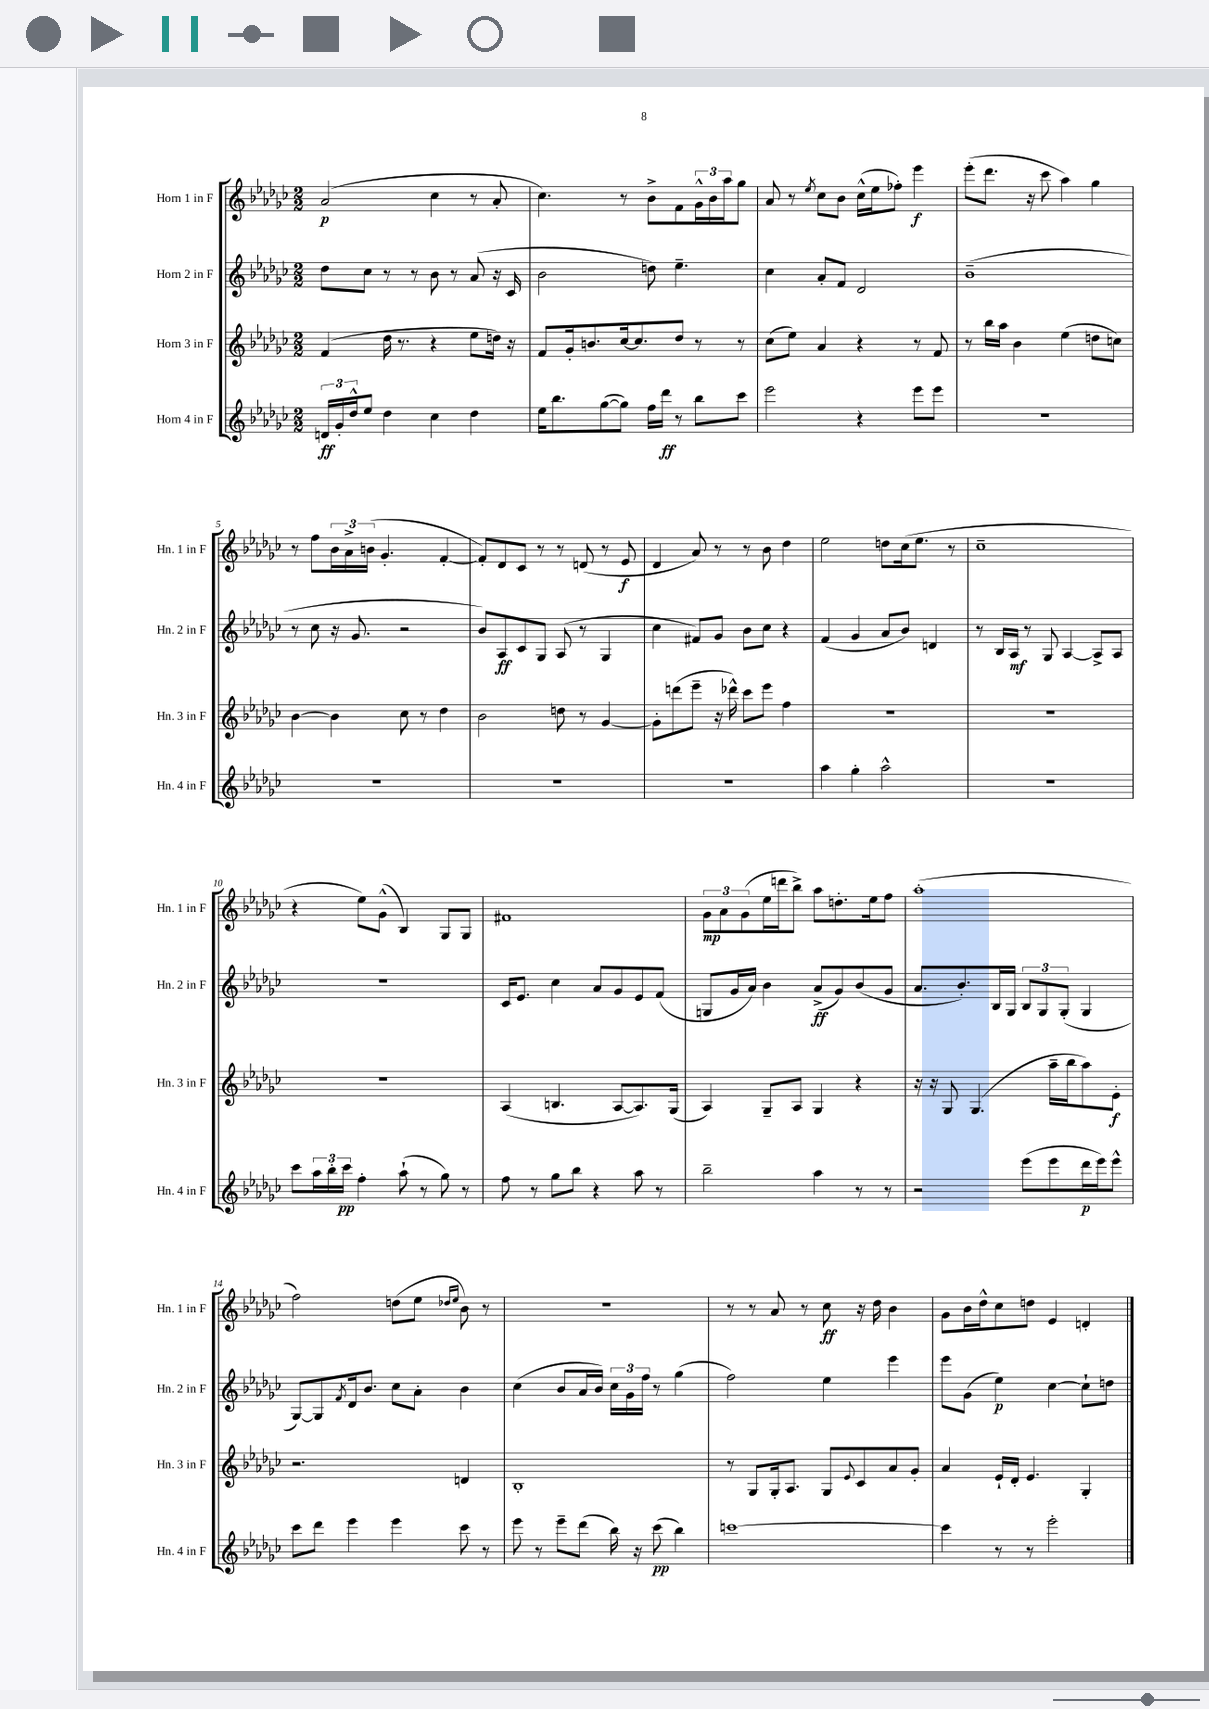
<<
\new StaffGroup <<
\new Staff = "s0" \with { instrumentName = "Horn 1 in F" shortInstrumentName = "Hn. 1 in F" } {
    \clef treble \key ges \major \numericTimeSignature \time 2/2
    aes'2\p( ces''4 r8 aes'8-. |
    ces''4.) r8 bes'8-> f'8 \tuplet 3/2 { ges'16-^ bes'16 aes''16 } ges''8 |
    aes'8 r8 \acciaccatura { ees''8 } ces''8 bes'8 ces''16-^( ees''16 fes''8-.) ees'''4\f |
    ees'''8-.( des'''8. r16 ces'''8 aes''4) ges''4 |
    r8 f''8 \tuplet 3/2 { bes'16 aes'16-> b'16( } ges'4.-. f'4~-. |
    f'8-.) des'8 ces'8 r8 r8 d'8( r8 ees'8\f |
    des'4 aes'8) r8 r8 bes'8 des''4 |
    ees''2 d''8 ces''16( ees''8. r8 |
    ces''1-- |
    r4 ees''8) ges'8-^( bes4) ges8 ges8 |
    fis'1 |
    \tuplet 3/2 { ges'8\mp aes'8 ges'8( } ees''16 d'''16 bes''8->) aes''8 d''8.-. ees''16 f''8 |
    aes''1-.( |
    f''2) d''8( ees''8 \grace { des''16 ees''16 } bes'8) r8 |
    r1 |
    r8 r8 aes'8 r8 ces''8\ff r16 des''16 bes'4 |
    ges'8 bes'16 des''16-^ ces''8 d''8 ees'4 d'4-. \bar "|." |
}
\new Staff = "s1" \with { instrumentName = "Horn 2 in F" shortInstrumentName = "Hn. 2 in F" } {
    \clef treble \key ges \major \numericTimeSignature \time 2/2
    des''8 ces''8 r8 r8 bes'8 r8 aes'8( r16 ces'16 |
    bes'2 d''8) ees''4.-- |
    ces''4 aes'8-. f'8 des'2 |
    bes'1--( |
    r8 ces''8 r16 ges'8. r2 |
    bes'8) aes8\ff ces'8 ges8 aes8( r8 ges4 |
    ces''4 fis'8) ges'8 bes'8 ces''8 r4 |
    f'4( ges'4 aes'8 bes'8) d'4 |
    r8 bes16 aes16\mf r8 ges8 aes4~ aes8-> aes8 |
    r1 |
    ces'16 ees'8. ces''4 aes'8 ges'8 ees'8 f'8( |
    g8 ges'16 aes'16) bes'4 aes'8->\ff( ges'8) bes'8( ges'8 |
    aes'8. bes'8.-.) bes16 ges16 \tuplet 3/2 { bes8 ges8 ges8-.( } ges4 |
    ges8~) ges8 \acciaccatura { f'8 } des'16 bes'8. ces''8 aes'8-. bes'4 |
    ces''4( bes'8 aes'16 bes'16) \tuplet 3/2 { ces''16 ges'16 f''16 } r8 ges''4( |
    f''2) ees''4 ees'''4 |
    ees'''8 ges'8( ees''4\p) ces''4~ ces''8-! d''8 \bar "|." |
}
\new Staff = "s2" \with { instrumentName = "Horn 3 in F" shortInstrumentName = "Hn. 3 in F" } {
    \clef treble \key ges \major \numericTimeSignature \time 2/2
    f'4( des''16 r8. r4 ees''8 d''16) r16 |
    f'8 ges'16-. b'8. ces''16~ ces''8. des''8 r8 r8 |
    ces''8( ees''8) aes'4 r4 r8 f'8 |
    r8 bes''16 aes''16 bes'4 ees''4( d''8 c''8) |
    bes'4~ bes'4 ces''8 r8 des''4 |
    bes'2 d''8 r8 ges'4~ |
    ges'8-. d'''8( ees'''8-- r16 des'''16-^) ces'''8 ees'''8 f''4 |
    R1 |
    R1 |
    R1 |
    aes4( b4. aes8~ aes8.) ges16( |
    aes4) ges8-- aes8 ges4 r4 |
    r16 r16 ges8 ges4.( aes''16-- bes''16 aes''8) ees'8-.\f |
    r2. d'4 |
    bes1-. |
    r8 ges8 ges16-. aes8. ges8 \appoggiatura { ees'8 } ces'8 aes'8 ges'8-. |
    aes'4 ees'16-! des'16-. ees'4. ges4-. \bar "|." |
}
\new Staff = "s3" \with { instrumentName = "Horn 4 in F" shortInstrumentName = "Hn. 4 in F" } {
    \clef treble \key ges \major \numericTimeSignature \time 2/2
    \tuplet 3/2 { d'16\ff ges'16-. des''16-^ } ees''8 des''4 ces''4 des''4 |
    ees''16 bes''8. ges''8~( ges''8) f''16 des'''16\ff r8 bes''8 ces'''8 |
    ees'''2 r4 ees'''8 ees'''8 |
    R1 |
    R1 |
    R1 |
    R1 |
    aes''4 ges''4-. aes''2-^ |
    R1 |
    ces'''8 \tuplet 3/2 { aes''16 bes''16-. ces'''16\pp } f''4-. aes''8-!( r8 ges''8) r8 |
    f''8 r8 ges''8 bes''8 r4 aes''8 r8 |
    bes''2-- aes''4 r8 r8 |
    r2 ees'''8( ees'''8 des'''16\p ees'''16) ees'''8-^ |
    ces'''8 des'''8 ees'''4 ees'''4 ces'''8 r8 |
    ees'''8 r8 ees'''8-- des'''8( bes''16) r16 ces'''8\pp( bes''4) |
    c'''1~ |
    c'''4 r8 r8 ees'''2-. \bar "|." |
}
>>
>>
